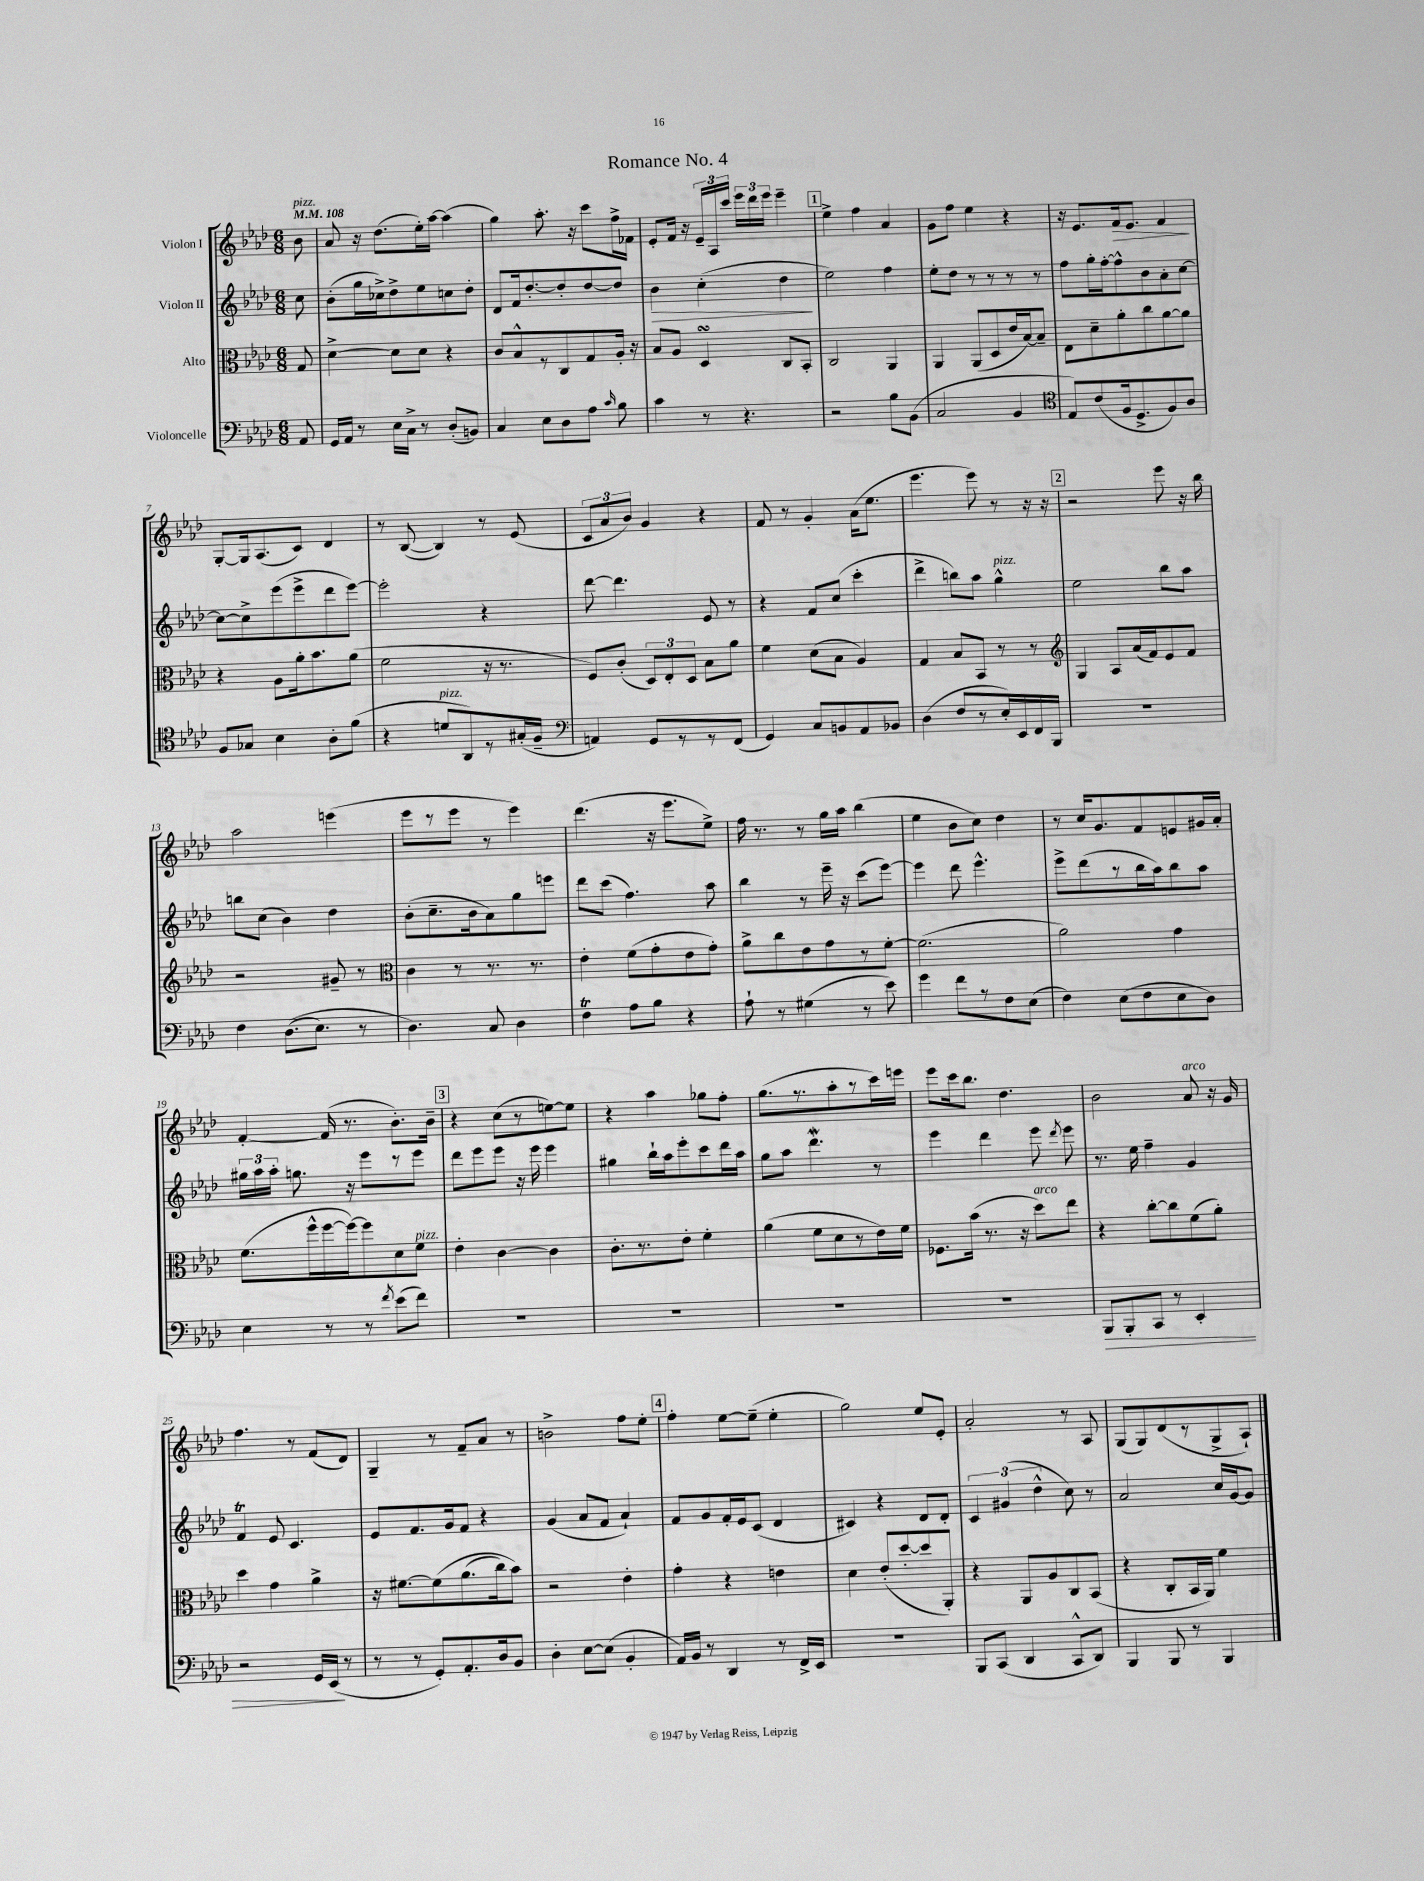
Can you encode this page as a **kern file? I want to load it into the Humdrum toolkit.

**kern	**kern	**kern	**kern
*staff4	*staff3	*staff2	*staff1
*clefF4	*clefC3	*clefG2	*clefG2
*k[b-e-a-d-]	*k[b-e-a-d-]	*k[b-e-a-d-]	*k[b-e-a-d-]
*M6/8	*M6/8	*M6/8	*M6/8
*MM108	*MM108	*MM108	*MM108
8AA-/	8G/	8cc\	8b-\
=	=	=	=
16GG/LL	[4d-^\	(8b-'\L	8a-/
16AA-/JJ	.	.	.
8r	.	16gg\L	16r
.	.	16cc-^\J)	(8.dd-\L
16E-\LL	8d-\]L	8dd-^\	.
16C^\JJ	.	.	.
8r	8d-\J	8ee-\	16ee-'\L)
.	.	.	[16aa-\JJ
(8D-'/L	4r	8cc\	(4aa-\]
8BB/J)	.	8dd-'\J	.
=	=	=	=
4C/	8c/L	8d-/L	4gg\)
.	8B-^^/	16f/k	.
.	.	[8.dd-'/	.
8E-\L	8r	.	8.aa-'\
8D-\	8C/	8dd-'/]	.
.	.	.	16r
8A-\J	8G/	[8dd-/	8ccc\L
16qqc/	.	.	.
8B-\	16A-'/Jk	8dd-/]J	16ff^\L
.	16r	.	16f-\JJ
=	=	=	=
4c\	8B-/L	4b-\	8e-'/L
.	8A-/J	.	16f/Jk
.	.	.	16r
8r	4D-/	(4cc'\	24e-~/LL
.	.	.	24A-/
.	.	.	24ccc/JJ
4.r	.	.	24eee-\LL
.	.	.	24ddd-\
.	.	.	24eee-\JJ
.	8C/L	4dd-\	4eee-~\
.	8BB-'/J	.	.
=	=	=	=
2r	2C/	2ee-\)	4ee-^\
.	.	.	4ff\
8B-\L	4AA-/	4ff\	4a-/
(8BB-\J	.	.	.
=	=	=	=
2C/	4AA-/	8ee-'\L	8g\L
.	.	8dd-\J	8ff\J
.	(8AA-/L	8r	4ee-\
.	8D-/	8r	.
4BB-/	16e-/L	8r	4r
.	[16B-/J)	.	.
.	8B-~/]J	8r	.
=	=	=	=
*clefC4	*	*	*
8E-/L)	8E-\L	8ff\L	16r
.	.	.	8.e-/L
(8c/	8d-~\	16gg'\L	.
.	.	[16ff'\J	.
16F/k	8a-'\	8ff^^\]	16f/k
8.D-^/	.	.	8.e-/J
.	8cc\	8b-\	.
8F/)	[8a-\	8a-'\	4f/
8A-/J	8a-\]J	[8cc\J	.
=	=	=	=
8F/L	4r	8cc\_L	[8G'/L
8G-/J	.	8cc^\]	16G/]k
.	.	.	(8.A-/
4B-\	8A-\L	(8eee-\	.
.	16a-'\k	8eee-^\	8c/J)
.	8.b-\	.	.
8A-'\L	.	8ddd-\	4d-/
(8f\J	(8a-\J	[8eee-\J)	.
=	=	=	=
4r	2f\	2eee-'\]	8r
.	.	.	([8B-/
8d/L	.	.	4B-/])
8AA-/)	.	.	.
8r	16r	4r	8r
.	8.r	.	.
(16G#'/L	.	.	(8e-/
16F~/JJ	.	.	.
=	=	=	=
*clefF4	*	*	*
4AA/)	8F/L)	[8ddd-\	12c/L
.	.	.	12a-/
.	(8c'/J	4.ddd-\]	.
.	.	.	12b-/J)
8GG/L	12D-/L)	.	4g/
.	12E-'/	.	.
8r	.	.	.
.	12D-/J	.	.
8r	8B-\L	8e-/	4r
(8FF/J	8a-\J	8r	.
=	=	=	=
4GG/)	4f\	4r	8f/
.	.	.	8r
8C/L	(8d-\L	8f/L	4g'/
8BB/	8B-\J	(8cc/J	.
8AA-/	4A-/)	4ccc'\	(16a-\LK
.	.	.	8.ee-\J
8BB-/J	.	.	.
=	=	=	=
(4D-\	4G/	4ddd-^\	4.eee-\
8F/L	8B-/L	8bb\L)	.
8r	8BB-/J	8aa-\J	8eee-\)
16E-'/L)	8r	4gg^^\	8r
16EE-/	.	.	.
16FF/	8r	.	16r
16BBB-/JJ	.	.	16r
=	=	=	=
*	*clefG2	*	*
2.r	4G/	2ee-\	2r
.	8A-/L	.	.
.	(16a-/L	.	.
.	16f/J)	.	.
.	8e-/	8bb-\L	8eee-\
.	8f/J	8aa-\J	16r
.	.	.	16bb-\
=	=	=	=
4F\	2r	8bb\L	2aa-\
.	.	(8cc\J	.
&((8.D-\L	.	4b-\)	.
8.E-\J)	.	.	.
.	8g#~/	4dd-\	(4eee\
8r	8r	.	.
=	=	=	=
*	*clefC3	*	*
4.D-\&)	4c\	(8b-'\L	8eee-\L
.	.	8.cc~\	8r
.	8r	.	8eee-\J
.	.	16b-\k	.
8C/	8.r	8a-\)	8r
4D-\	.	8gg\	4eee-\)
.	8.r	.	.
.	.	8eee\J	.
=	=	=	=
4F\	4e-'\	8ddd-\L	(4.ddd-\
.	.	(8ccc\J	.
8A-\L	(8f\L	4.ff\)	.
8B-\J	8g'\	.	16r
.	.	.	8.eee-\L
4r	8e-\	.	.
.	8g'\J)	8aa-\	8ee-^\J)
=	=	=	=
8A-`\	8a-^\L	4bb-\	16ff\
.	.	.	8.r
8r	8cc\	.	.
(4G#\	8e-\	8r	8r
.	8g\	16eee-~\	16gg\LL
.	.	16r	16aa-\JJ
8r	8r	(8ccc\L	(4bb-\
8e-\)	[8f'\J	[8eee-\J)	.
=	=	=	=
4g\	(2.f\]	4eee-\]	4ee-\
8f\L	.	8ddd-\	8b-\L
8r	.	4.eee-^^\	8cc\J)
8F\	.	.	4dd-\
(8E-\J	.	.	.
=	=	=	=
4F\)	2a-\)	8eee-^\L	8r
.	.	(8ddd-\	16cc/LK
.	.	.	8.g/
(8E-\L	.	8r	.
8F\	.	16bb-\L	8f/
.	.	16aa-\J)	.
8E-\	4g\	8bb-\	8e/
8D-\J)	.	8aa-\J	16g#/L
.	.	.	16a-'/JJ
=	=	=	=
4E-\	(8.f\L	24gg#\LL	[4f'/
.	.	24aa-\	.
.	.	24aa-'\JJ	.
.	.	8.gg\	.
.	16ff^^\L	.	.
8r	[16ff\	.	(16f/]
.	16ff\_J)	16r	8.r
8r	8ff\]	8eee-\L	.
8qf/	.	.	.
(8e-\L	8d-\	8r	8.b-'\L)
8f\J)	8f\J	8eee-\J	.
.	.	.	16b-~\Jk
=	=	=	=
2.r	4e-'\	8ddd-\L	4r
.	.	8eee-\	.
.	[4c\	8eee-\J	(8cc\L
.	.	16r	8r
.	.	16eee-\	.
.	4c\]	4eee-\	[8ee\)
.	.	.	8ee\]J
=	=	=	=
2.r	8.c'\L	4gg#\	4r
.	8.r	.	.
.	.	16bb-`\LL	4aa-\
.	.	16aa-\J	.
.	8e-'\J	8eee-'\	.
.	4f'\	8ccc\	8gg-\L
.	.	16ddd-\L	8ff'\J
.	.	16aa-\JJ	.
=	=	=	=
2.r	(4a-\	8gg\L	(8.gg\L
.	.	8aa-\J	.
.	.	.	8.r
.	8f\L	4.ddd-\	.
.	8d-\	.	8aa-'\
.	8r	.	8r
.	16e-\L)	8r	16ccc\L)
.	16f\JJ	.	16eee\JJ
=	=	=	=
2.r	8.F-\L	4eee-\	8eee-\L
.	.	.	16ccc\k
.	(16b-\Jk	.	8.bb-\J
.	8.r	4ddd-\	.
.	.	.	4.dd-\
.	16r	.	.
.	8dd-\L)	8eee-\	.
.	.	8qddd-/	.
.	8ee-\J	8eee-\	.
=	=	=	=
8BBB-/L	4r	8.r	2b-\
8BBB-'/	.	.	.
.	.	16ee-\	.
8CC/J	[8cc'\L	4ff~\	.
8r	8cc\]	.	.
4EE-'/	(8f\	4g/	8a-/
.	8a-'\J)	.	16r
.	.	.	16g/
=	=	=	=
2r	4dd-\	4f/	4.ff\
.	4g\	8e-/	.
.	.	4.c/	8r
16GG/LL	4a-^\	.	(8f/L
(16EE-/JJ	.	.	.
8r	.	.	8d-/J)
=	=	=	=
8r	16r	8e-/L	4G~/
.	[8.f#\L	.	.
8r	.	8.f/	.
8GG'/L)	&(8f#\]	.	8r
.	.	16g/k	.
8.AA-'/	(8.a-\	8f/J	8f~/L
.	.	4r	8a-/J
16D-/k	16cc\k)	.	.
8BB-/J	8b-\J&)	.	8r
=	=	=	=
4D-'\	2r	(4g/	2b^\
[8E-\L	.	8a-/L	.
(8E-\]J	.	8f/J	.
4BB-'/	4e-'\	4a-`/)	8ff\L
.	.	.	8ee-'\J
=	=	=	=
16AA-/LL)	4g'\	8f/L	4ff'\
16BB-/JJ	.	.	.
8r	.	8g/	.
4DD-/	4r	16f'/L	[8ee-\L
.	.	16e-/J	.
.	.	(8c/J	(8ee-~\]J
8r	4e\	4d-/	4ee-'\
16FF^/LL	.	.	.
16EE-/JJ	.	.	.
=	=	=	=
2.r	4d-\	4c#/)	2gg\)
.	(8e-'/L	4r	.
.	[8dd-'/	.	.
.	8dd-/]	8d-/L	8ee-/L
.	8AA-'/J)	8d-'/J	8e-'/J
=	=	=	=
8BBB-/L	4r	6c/	2a-'/
(8CC/J	.	.	.
.	.	(6g#/	.
4DD-/	8AA-/L	.	.
.	.	6dd-^^\	.
.	8A-/	.	.
8CC^^/L	8C/	8cc\)	8r
8DD-/J)	(8BB-/J	8r	8A-/
=	=	=	=
4BBB-/	4r	2a-/	(8G/L
.	.	.	8G/)
8BBB-/	8C'/L	.	(8d-/
8r	16BB-/L	.	8r
.	16AA-/JJ)	.	.
4BBB-/	4f\	16cc/LL	8G^/
.	.	[16g/J	.
.	.	8g/]J	8A-`/J)
==	==	==	==
*-	*-	*-	*-
